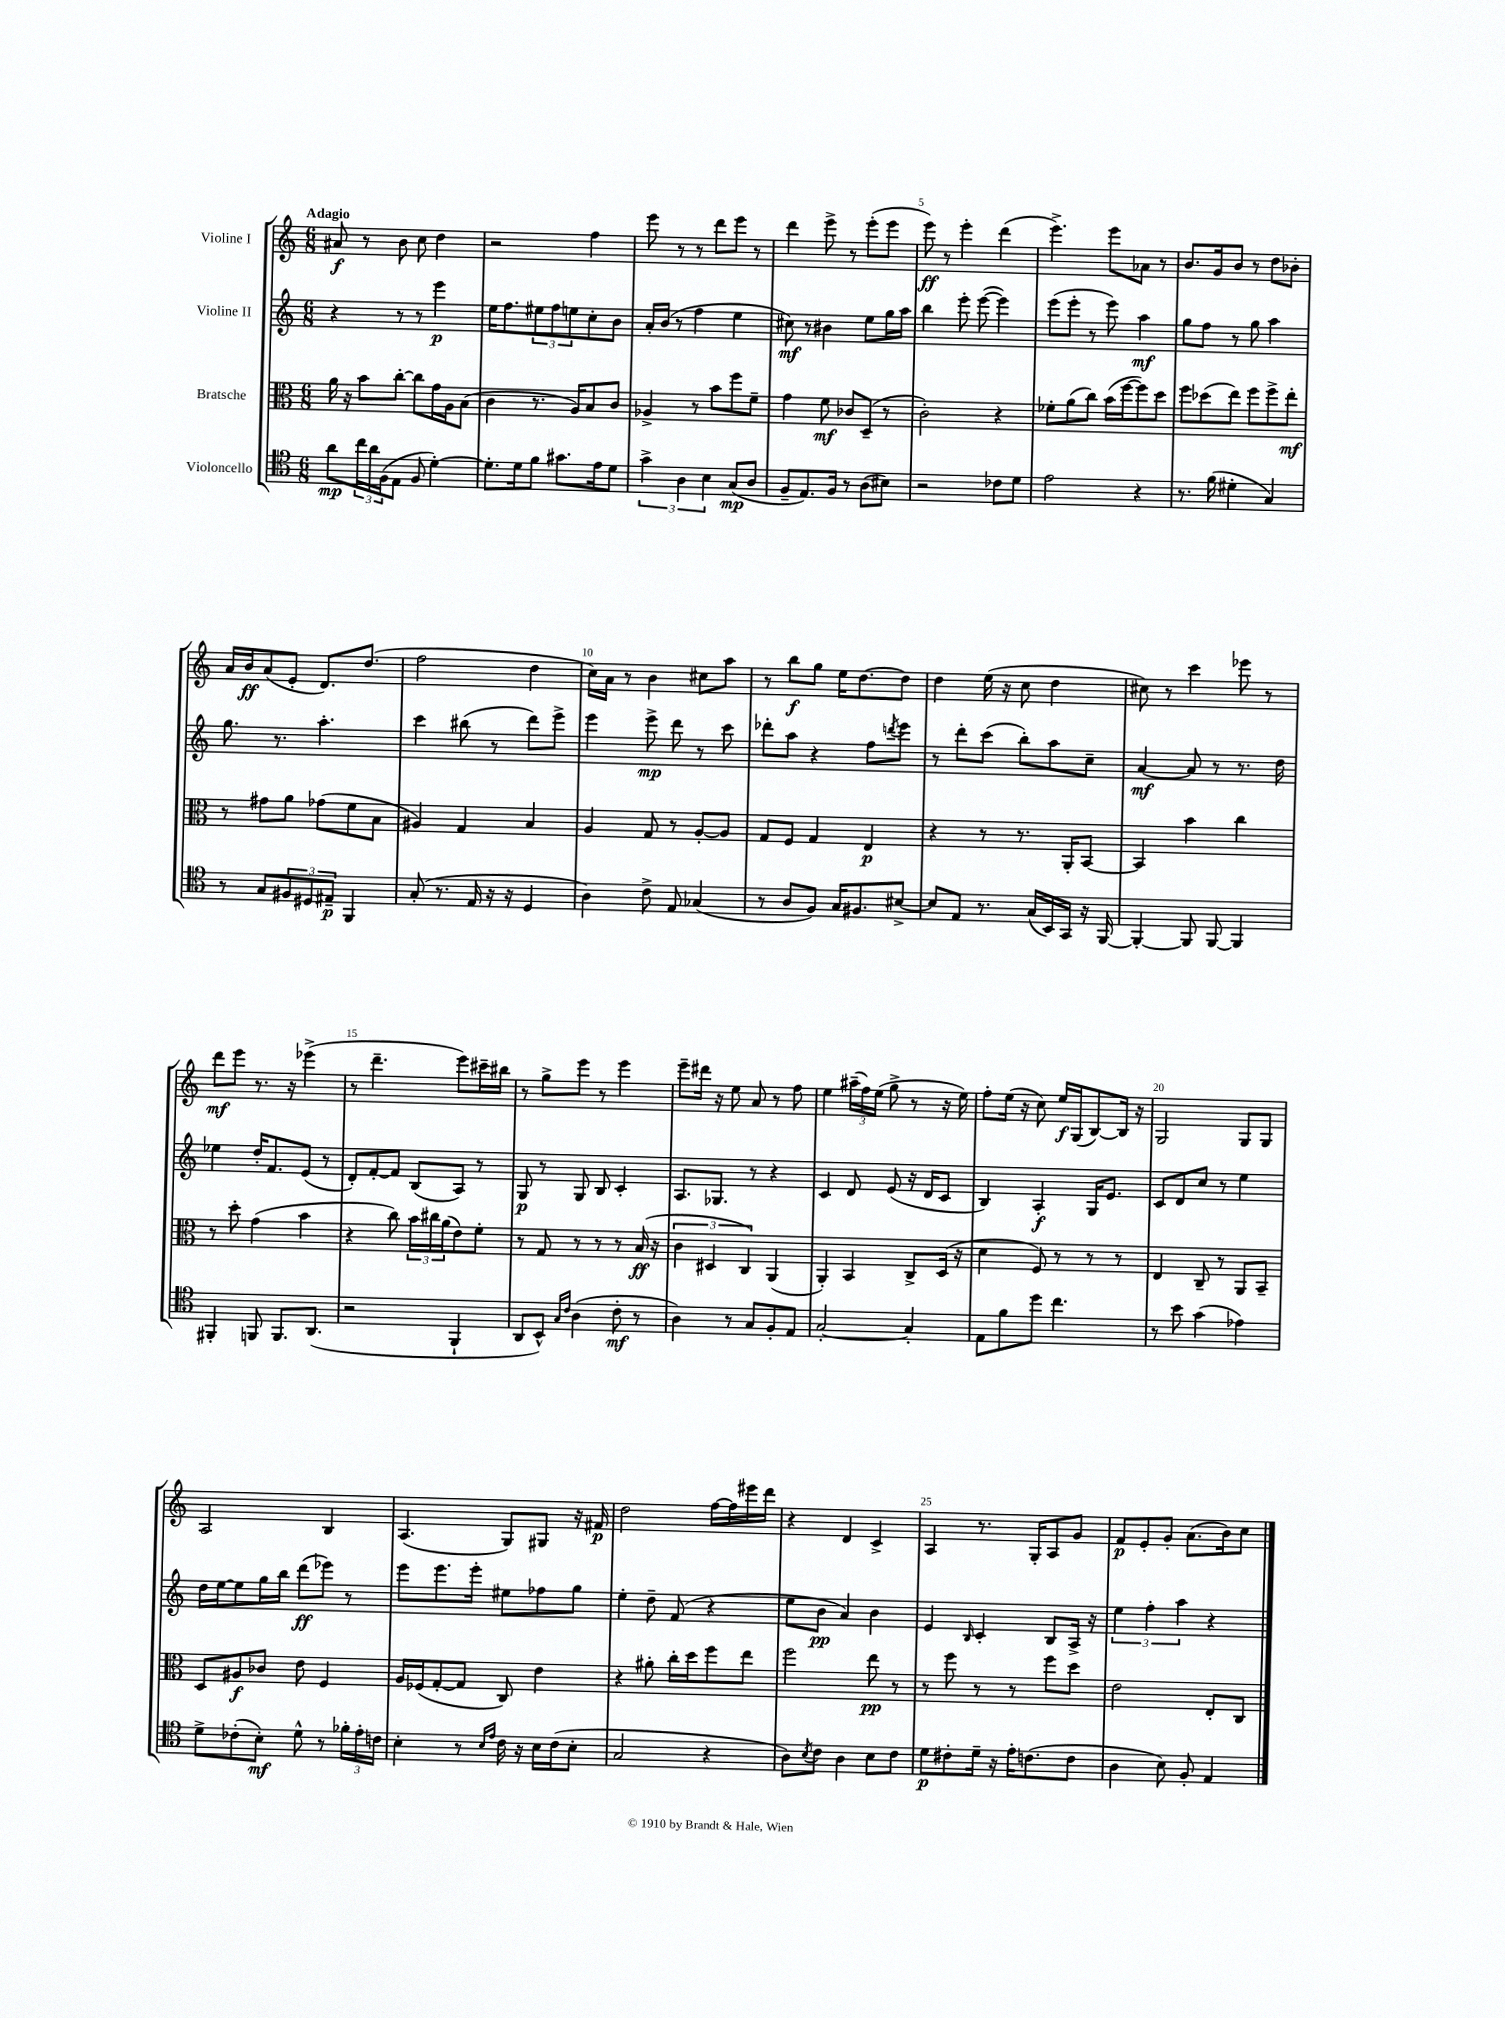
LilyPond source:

<<
\new StaffGroup <<
\new Staff = "s0" \with { instrumentName = "Violine I" } {
    \clef treble \key c \major \numericTimeSignature \time 6/8 \tempo "Adagio"
    ais'8\f r8 b'8 c''8 d''4 |
    r2 f''4 |
    e'''8 r8 r8 d'''8 e'''8 r8 |
    d'''4 e'''8-> r8 e'''8-.( e'''8 |
    e'''8\ff) r8 e'''4-. d'''4( |
    e'''4.->) e'''8 aes'8 r8 |
    b'8. g'16 b'8 r8 d''8 bes'8-. |
    a'16 b'16\ff a'8( e'8-. d'8.) d''8.( |
    f''2 d''4 |
    c''16) a'16 r8 b'4 cis''8 a''8 |
    r8 b''8\f g''8 e''16 d''8.~ d''8 |
    d''4 e''16( r16 c''8 d''4 |
    cis''8) r8 c'''4 ees'''8 r8 |
    d'''8\mf e'''8 r8. r16 ees'''4->( |
    r8 d'''4.-- e'''8) cis'''16-- bis''16 |
    r8 g''8-> e'''8 r8 e'''4 |
    e'''8-- dis'''16 r16 e''8 a'8 r8 f''8 |
    e''4 \tuplet 3/2 { ais''16--( f''16) e''16( } g''8-> r8 r16 e''16) |
    f''8-. e''16( r16 c''8) e''16\f g16( b8~) b16 r16 |
    g2 g8 g8 |
    a2 b4 |
    a4.( g8) gis8 r16 fis'16\p |
    d''2 f''16~ f''16 eis'''16 d'''16 |
    r4 d'4 c'4-> |
    a4 r8. g16-. a8 g'8 |
    f'8\p e'8-. g'8-. a'8.( b'16) c''8 \bar "|." |
}
\new Staff = "s1" \with { instrumentName = "Violine II" } {
    \clef treble \key c \major \numericTimeSignature \time 6/8
    r4 r8 r8 e'''4\p |
    e''16 f''8. \tuplet 3/2 { eis''8 f''8 e''8 } c''8-. b'8 |
    a'16-. b'16( r8 f''4 e''4 |
    cis''8\mf) r8 bis'4 e''8 g''16 a''16 |
    b''4 e'''8-. e'''8~( e'''4) |
    e'''8( e'''8-. r8 e'''8) a''4\mf |
    g''8 f''8 r8 g''8 a''4 |
    g''8. r8. a''4.-. |
    c'''4 bis''8( r8 d'''8) e'''8-> |
    e'''4 e'''8->\mp d'''8 r8 c'''8 |
    des'''8-. a''8 r4 f''8 \acciaccatura { d'''8 } e'''8 |
    r8 d'''8-. c'''8( b''8-.) a''8 c''8-- |
    a'4~\mf a'8 r8 r8. d''16 |
    ees''4 d''16-. f'8. e'8( r8 |
    d'8-.) f'8~-. f'8 b8( a8) r8 |
    g8\p r8 g8 b8 c'4-. |
    a8. ges8. r8 r4 |
    c'4 d'8 e'8( r16 d'16 c'8 |
    b4) a4-.\f g16 e'8. |
    c'8 d'8 c''8 r8 e''4 |
    d''16 e''16~ e''8 g''16 b''16 d'''8\ff( ees'''8) r8 |
    e'''8 e'''8. e'''16-. eis''8 fes''8 g''8 |
    e''4-. d''8-- f'8( r4 |
    e''8 b'8\pp a'4) b'4 |
    e'4 \grace { b16 } c'4-. b8 a16-> r16 |
    \tuplet 3/2 { e''4 f''4-. a''4 } r4 \bar "|." |
}
\new Staff = "s2" \with { instrumentName = "Bratsche" } {
    \clef alto \key c \major \numericTimeSignature \time 6/8
    a'16 r16 b'8 c''8~-. c''8 g'16 a16 b8( |
    c'4 r8. a16) b8 c'8 |
    aes4-> r8 b'8 f''8 f'8-- |
    g'4 f'8\mf ces'8 d8--( r8 |
    c'2-.) r4 |
    fes'8-. a'8( c''8) b'16( f''16~ f''8) d''8 |
    f''8 des''8( e''8) f''8 f''8-> e''8-.\mf |
    r8 gis'8 a'8 ges'8( f'8 b8 |
    ais4) g4 b4 |
    a4 g8 r8 a8~-. a8 |
    g8 f8 g4 e4\p |
    r4 r8 r8. a,16-. b,8~ |
    b,4 b'4 c''4 |
    r8 d''8-. g'4( b'4 |
    r4 c''8) \tuplet 3/2 { b'16 cis''16 a'16( } e'8) f'8-. |
    r8 g8 r8 r8 r8 b16\ff( r16 |
    \tuplet 3/2 { c'4 dis4 c4) } a,4( |
    a,4-.) b,4 c8-> d16( r16 |
    d'4 f8) r8 r8 r8 |
    e4 c8-- r8 a,8 b,8-- |
    d8 ais8\f ces'8 e'8 f4 |
    a16 fes16( g8~-. g8 c8) e'4 |
    r4 ais'8-. c''16-. d''16 f''8 e''8 |
    f''2 e''8\pp r8 |
    r8 f''8 r8 r8 f''8 d''8 |
    e'2 e8-. c8 \bar "|." |
}
\new Staff = "s3" \with { instrumentName = "Violoncello" } {
    \clef tenor \key c \major \numericTimeSignature \time 6/8
    a'8\mp \tuplet 3/2 { c''16 a'16 f16( } e8 f8 d'4~-.) |
    d'8.-. d'16 f'8 gis'8. e'16 d'8 |
    \tuplet 3/2 { g'4-> a4 b4 } g8\mp( a8 |
    f8-- e8.) f16 r8 a8( bis8) |
    r2 ces'8 d'8 |
    e'2 r4 |
    r8. f'16( dis'4-. g4) |
    r8 g8 \tuplet 3/2 { fis8 dis8 eis8--\p } f,4 |
    g8-.( r8. e16 r16 r16 d4 |
    a4) c'8-> e8 ges4( |
    r8 a8 f8) g16 fis8. bis8~-> |
    bis8 e8 r8. g16( b,16) g,16 r16 f,16~ |
    f,4~-. f,8 f,8~ f,4 |
    fis,4-. f,8 f,8. a,8.( |
    r2 f,4-! |
    a,8 b,8-^) \grace { g16 c'16 } a4( c'8-.\mf r8 |
    a4) r8 g8 f8-. e8 |
    g2~-. g4-. |
    e8 f'8 d''8 c''4. |
    r8 b'8 g'4( ees'4) |
    d'8-> ces'8-.( b8-.\mf) d'8-^ r8 \tuplet 3/2 { fes'16-. e'16-. c'16 } |
    b4-. r8 \grace { b16 e'16 } c'16 r16 b16 c'16( b8-. |
    g2 r4 |
    a8) \acciaccatura { b8 } c'8 a4 b8 c'8 |
    d'8\p cis'8-. d'16-- r16 e'16-. c'8.( c'8 |
    a4 b8) f8-. e4 \bar "|." |
}
>>
>>
\layout { \context { \Score \override BarNumber.break-visibility = ##(#f #t #t) barNumberVisibility = #(every-nth-bar-number-visible 5) } }
